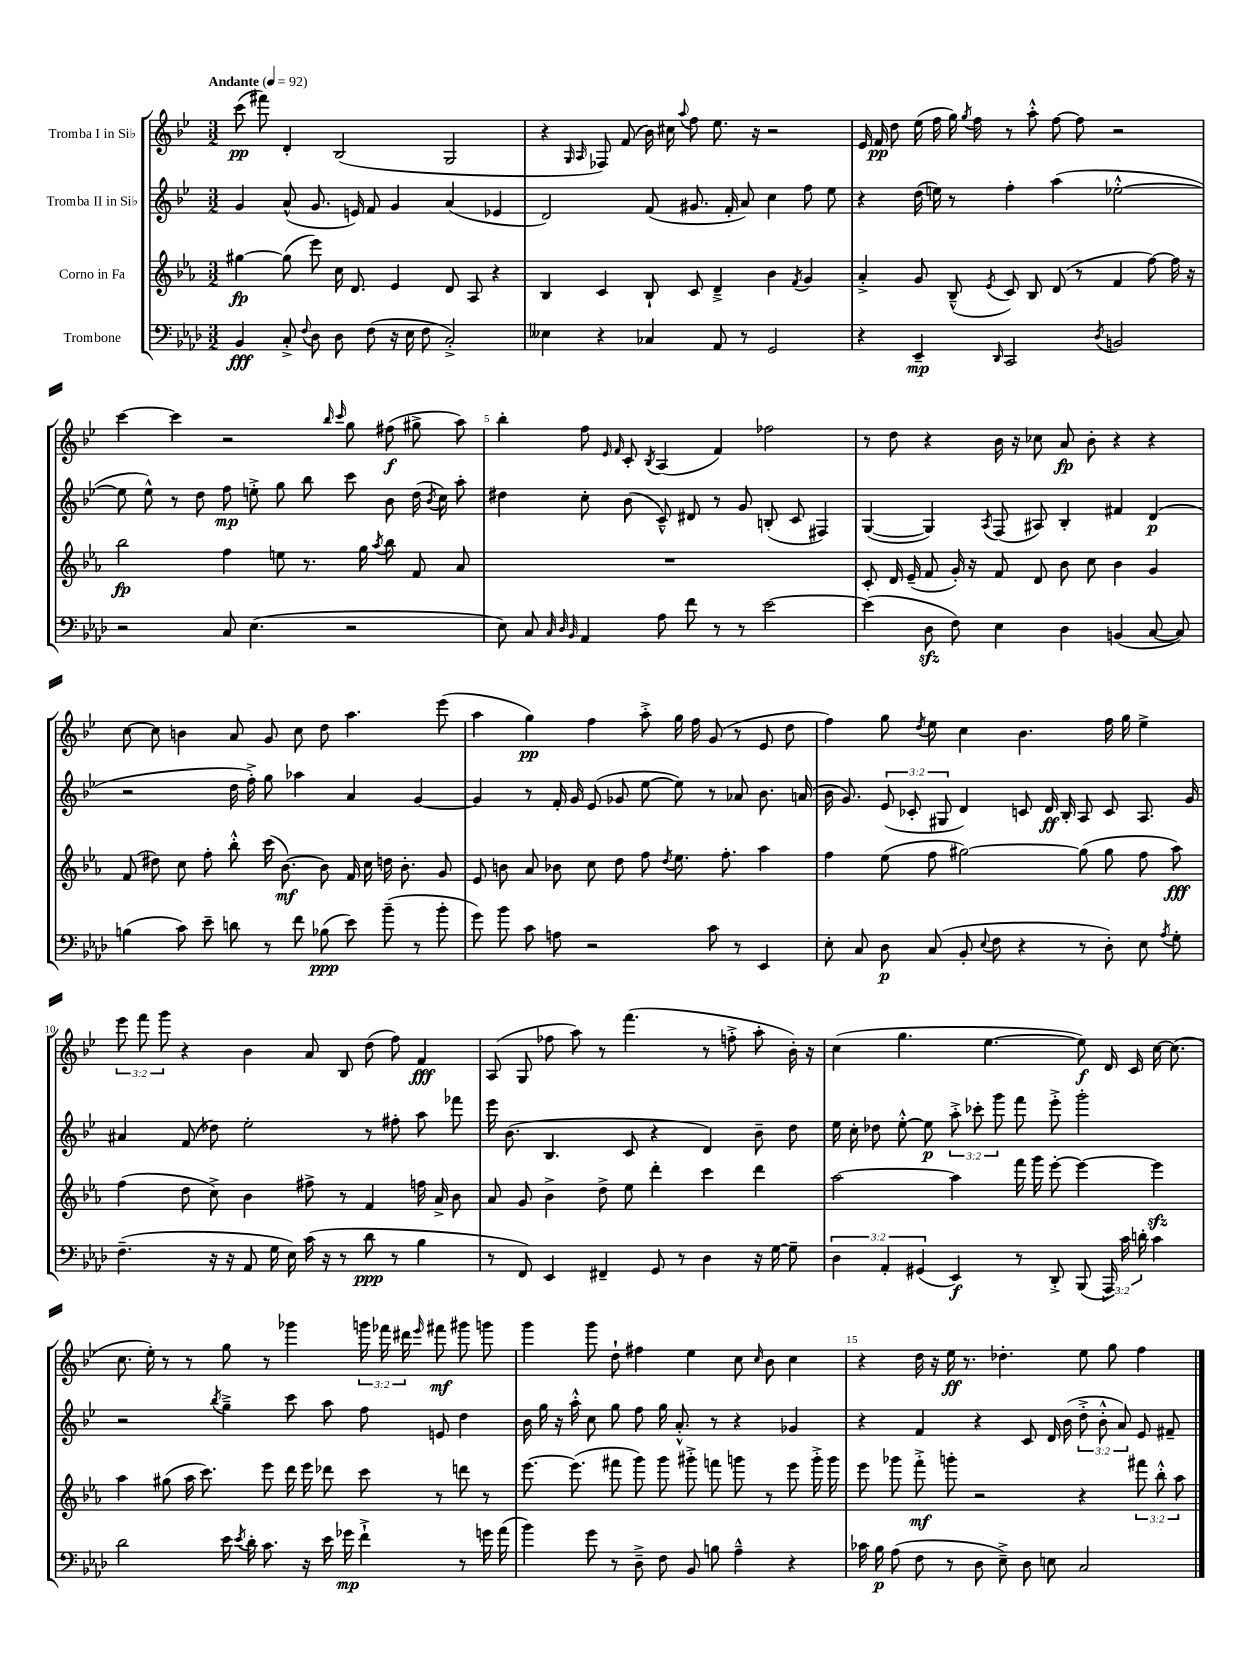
<<
\new StaffGroup <<
\new Staff = "s0" \with { instrumentName = "Tromba I in Sib" } {
    \clef treble \key bes \major \numericTimeSignature \time 3/2 \override Staff.TupletNumber.text = #tuplet-number::calc-fraction-text \tempo "Andante" 4 = 92
    \autoBeamOff c'''8\pp( fis'''8) d'4-. bes2( g2 |
    r4 \grace { g16 a16 } fes8) f'8( bes'16) cis''16 \appoggiatura { a''8 } f''8 ees''8. r16 r2 |
    ees'16 f'16\pp d''8 ees''16( f''16 g''16) \acciaccatura { g''8 } f''16 r8 a''8-.-^ f''8~ f''8 r2 |
    c'''4~ c'''4 r2 \grace { bes''16 c'''16 } g''8 fis''8\f( gis''8-> a''8) |
    bes''4-. f''8 \grace { ees'16 f'16 } c'8-. \acciaccatura { bes8 } a4( f'4) fes''2 |
    r8 d''8 r4 bes'16 r16 ces''8 a'8\fp bes'8-. r4 r4 |
    c''8~ c''8 b'4 a'8 g'8 c''8 d''8 a''4. ees'''8( |
    a''4 g''4\pp) f''4 a''8-.-> g''16 f''16 g'8( r8 ees'8 d''8 |
    f''4) g''8 \acciaccatura { d''8 } ees''8 c''4 bes'4. f''16 g''16 ees''4-> |
    \tuplet 3/2 { ees'''8 f'''8 g'''8 } r4 bes'4 a'8 bes8 d''8( f''8) f'4\fff |
    a8( g8 fes''8 a''8) r8 f'''4.( r8 f''8-.-> a''8-. bes'16-.) r16 |
    c''4( g''4. ees''4.~ ees''8\f) d'16 c'16 c''16~ c''8.( |
    c''8. ees''16-.) r8 r8 g''8 r8 ges'''4 \tuplet 3/2 { g'''16 fes'''16 dis'''16 } \grace { ees'''16 } fis'''8\mf gis'''8 g'''8 |
    g'''4 g'''8 d''8-! fis''4 ees''4 c''8 \grace { c''16 } bes'8 c''4 |
    r4 d''16 r16 ees''16\ff r8. des''4.-. ees''8 g''8 f''4 \bar "|." |
}
\new Staff = "s1" \with { instrumentName = "Tromba II in Sib" } {
    \clef treble \key bes \major \numericTimeSignature \time 3/2 \override Staff.TupletNumber.text = #tuplet-number::calc-fraction-text
    \autoBeamOff g'4 a'8-^( g'8. e'16) f'8 g'4 a'4( ees'4 |
    d'2) f'8( gis'8. f'16-. a'8) c''4 f''8 ees''8 |
    r4 d''16( e''16) r8 f''4-. a''4( ees''2~-.-^ |
    ees''8 ees''8-^) r8 d''8 f''8\mp e''8-.-> g''8 bes''8 c'''8 bes'8 d''16( \acciaccatura { bes'8 } c''16) a''8-. |
    dis''4 c''8-. bes'8( c'8---^) dis'8 r8 g'8 b8-.( c'8 fis4) |
    g4~( g4) \acciaccatura { a8 } f8( ais8) bes4-. fis'4 d'4\p( |
    r2 d''16 f''16-.->) g''8 aes''4 a'4 g'4~ |
    g'4 r8 f'16-. g'16 ees'8( ges'8 ees''8~ ees''8) r8 aes'8 bes'8. a'16( |
    bes'16 g'8.) \tuplet 3/2 { ees'8( ces'8-. gis8 } d'4) c'8 d'16\ff bes16-. a8 c'8 a8. g'16 |
    ais'4 f'8( des''8) ees''2-. r8 fis''8-. a''8 fes'''8 |
    ees'''16 bes'8.( bes4. c'8 r4 d'4) bes'8-- d''8 |
    ees''16 c''16-. des''8 ees''8~-.-^ ees''8\p \tuplet 3/2 { a''8-.-> ces'''8-. g'''8 } f'''8 ees'''8-.-> g'''2-. |
    r2 \acciaccatura { bes''8 } g''4---> c'''8 a''8 f''8 e'8 d''4 |
    bes'16 g''16 r16 a''16-.-^ c''8 g''8 f''8 g''16 a'8.-.-^ r8 r4 ges'4 |
    r4 f'4 r4 c'8 d'16 bes'16( \tuplet 3/2 { d''8-.-> bes'8-.-^ a'8) } ees'8 fis'8-- \bar "|." |
}
\new Staff = "s2" \with { instrumentName = "Corno in Fa" } {
    \clef treble \key ees \major \numericTimeSignature \time 3/2 \override Staff.TupletNumber.text = #tuplet-number::calc-fraction-text
    \autoBeamOff gis''4~\fp gis''8( ees'''8) c''16 d'8. ees'4 d'8 aes8 r4 |
    bes4 c'4 bes8-! c'8 d'4---> bes'4 \acciaccatura { f'8 } g'4 |
    aes'4-.-> g'8 bes8---^( \acciaccatura { ees'8 } c'8) bes8 d'8( r8 f'4 f''8~) f''16 r16 |
    bes''2\fp f''4 e''8 r8. g''16 \acciaccatura { aes''8 } bes''8 f'8 aes'8 |
    R1. |
    c'8-. d'16 ees'16--( f'8 g'16-.) r16 f'8 d'8 bes'8 c''8 bes'4 g'4 |
    f'8( dis''8) c''8 f''8-. bes''8-.-^ c'''16( bes'8.~\mf) bes'8 f'16 c''16 d''16 bes'8.-. g'8 |
    ees'8 b'8 aes'8 bes'8 c''8 d''8 f''8 \acciaccatura { d''8 } ees''8. f''8.-. aes''4 |
    f''4 ees''8( f''8 gis''2~) gis''8( gis''8 f''8 aes''8\fff) |
    f''4( d''8 c''8->) bes'4 fis''8-> r8 f'4 f''16 aes'16-> bes'8 |
    aes'8 g'8 bes'4-> d''8-> ees''8 d'''4-. c'''4 d'''4 |
    aes''2~ aes''4 f'''16 g'''16 ees'''8~-. ees'''4~ ees'''4\sfz |
    aes''4 gis''8( aes''16 c'''8.) ees'''8 d'''16 ees'''16 des'''8 c'''8 r8 d'''8 r8 |
    ees'''8.~ ees'''8.( fis'''8 g'''8) g'''8 gis'''8-.-> f'''8 g'''8 r8 ees'''8 g'''16-.-> g'''16 |
    ees'''8 ges'''8 f'''8-.->\mf g'''8-. r2 r4 \tuplet 3/2 { fis'''8 bes''8-.-^ aes''8 } \bar "|." |
}
\new Staff = "s3" \with { instrumentName = "Trombone" } {
    \clef bass \key aes \major \numericTimeSignature \time 3/2 \override Staff.TupletNumber.text = #tuplet-number::calc-fraction-text
    \autoBeamOff bes,4\fff c8-.-> \appoggiatura { f8 } des8 des8 f8( r16 ees16 f8 c2-.->) |
    eeses4 r4 ces4 aes,8 r8 g,2 |
    r4 ees,4--\mp \grace { des,16 } c,2 \acciaccatura { des8 } b,2 |
    r2 c8 ees4.( r2 |
    ees8) c8 \grace { c32 des32 bes,32 } aes,4 aes8 f'8 r8 r8 ees'2~ |
    ees'4( des8\sfz f8) ees4 des4 b,4( c8~ c8) |
    b4( c'8) ees'8-- d'8 r8 f'8 bes8\ppp( ees'8) bes'8--( r8 bes'8-. |
    g'8) bes'8 c'8 a8 r2 c'8 r8 ees,4 |
    ees8-. c8 des8\p c8( bes,8-. \appoggiatura { ees8 } f8 r4 r8 des8-.) ees8 \acciaccatura { aes8 } g8-. |
    f4.--( r16 r16 aes,8 g16 ees16) c'16( r16 r8 des'8\ppp r8 bes4 |
    r8 f,8) ees,4 fis,4-- g,8 r8 des4 r16 g16~ g8-- |
    \tuplet 3/2 { des4 aes,4-. gis,4( } ees,4\f) r8 des,8-.-> bes,,8( \tuplet 3/2 { aes,,16) c'16 d'16-. } c'4 |
    des'2 ees'16 \acciaccatura { ees'8 } des'16-. c'8. r16 ees'16 ges'16\mp f'4-!-> r8 g'16 aes'16( |
    bes'4) g'8 r8 des8---> f8 bes,8 b8 aes4---^ r4 |
    ces'16 bes16\p aes8( f8 r8 des8 ees8--->) des8 e8 c2 \bar "|." |
}
>>
>>
\layout { \context { \Score \override BarNumber.break-visibility = ##(#f #t #t) barNumberVisibility = #(every-nth-bar-number-visible 5) } }
